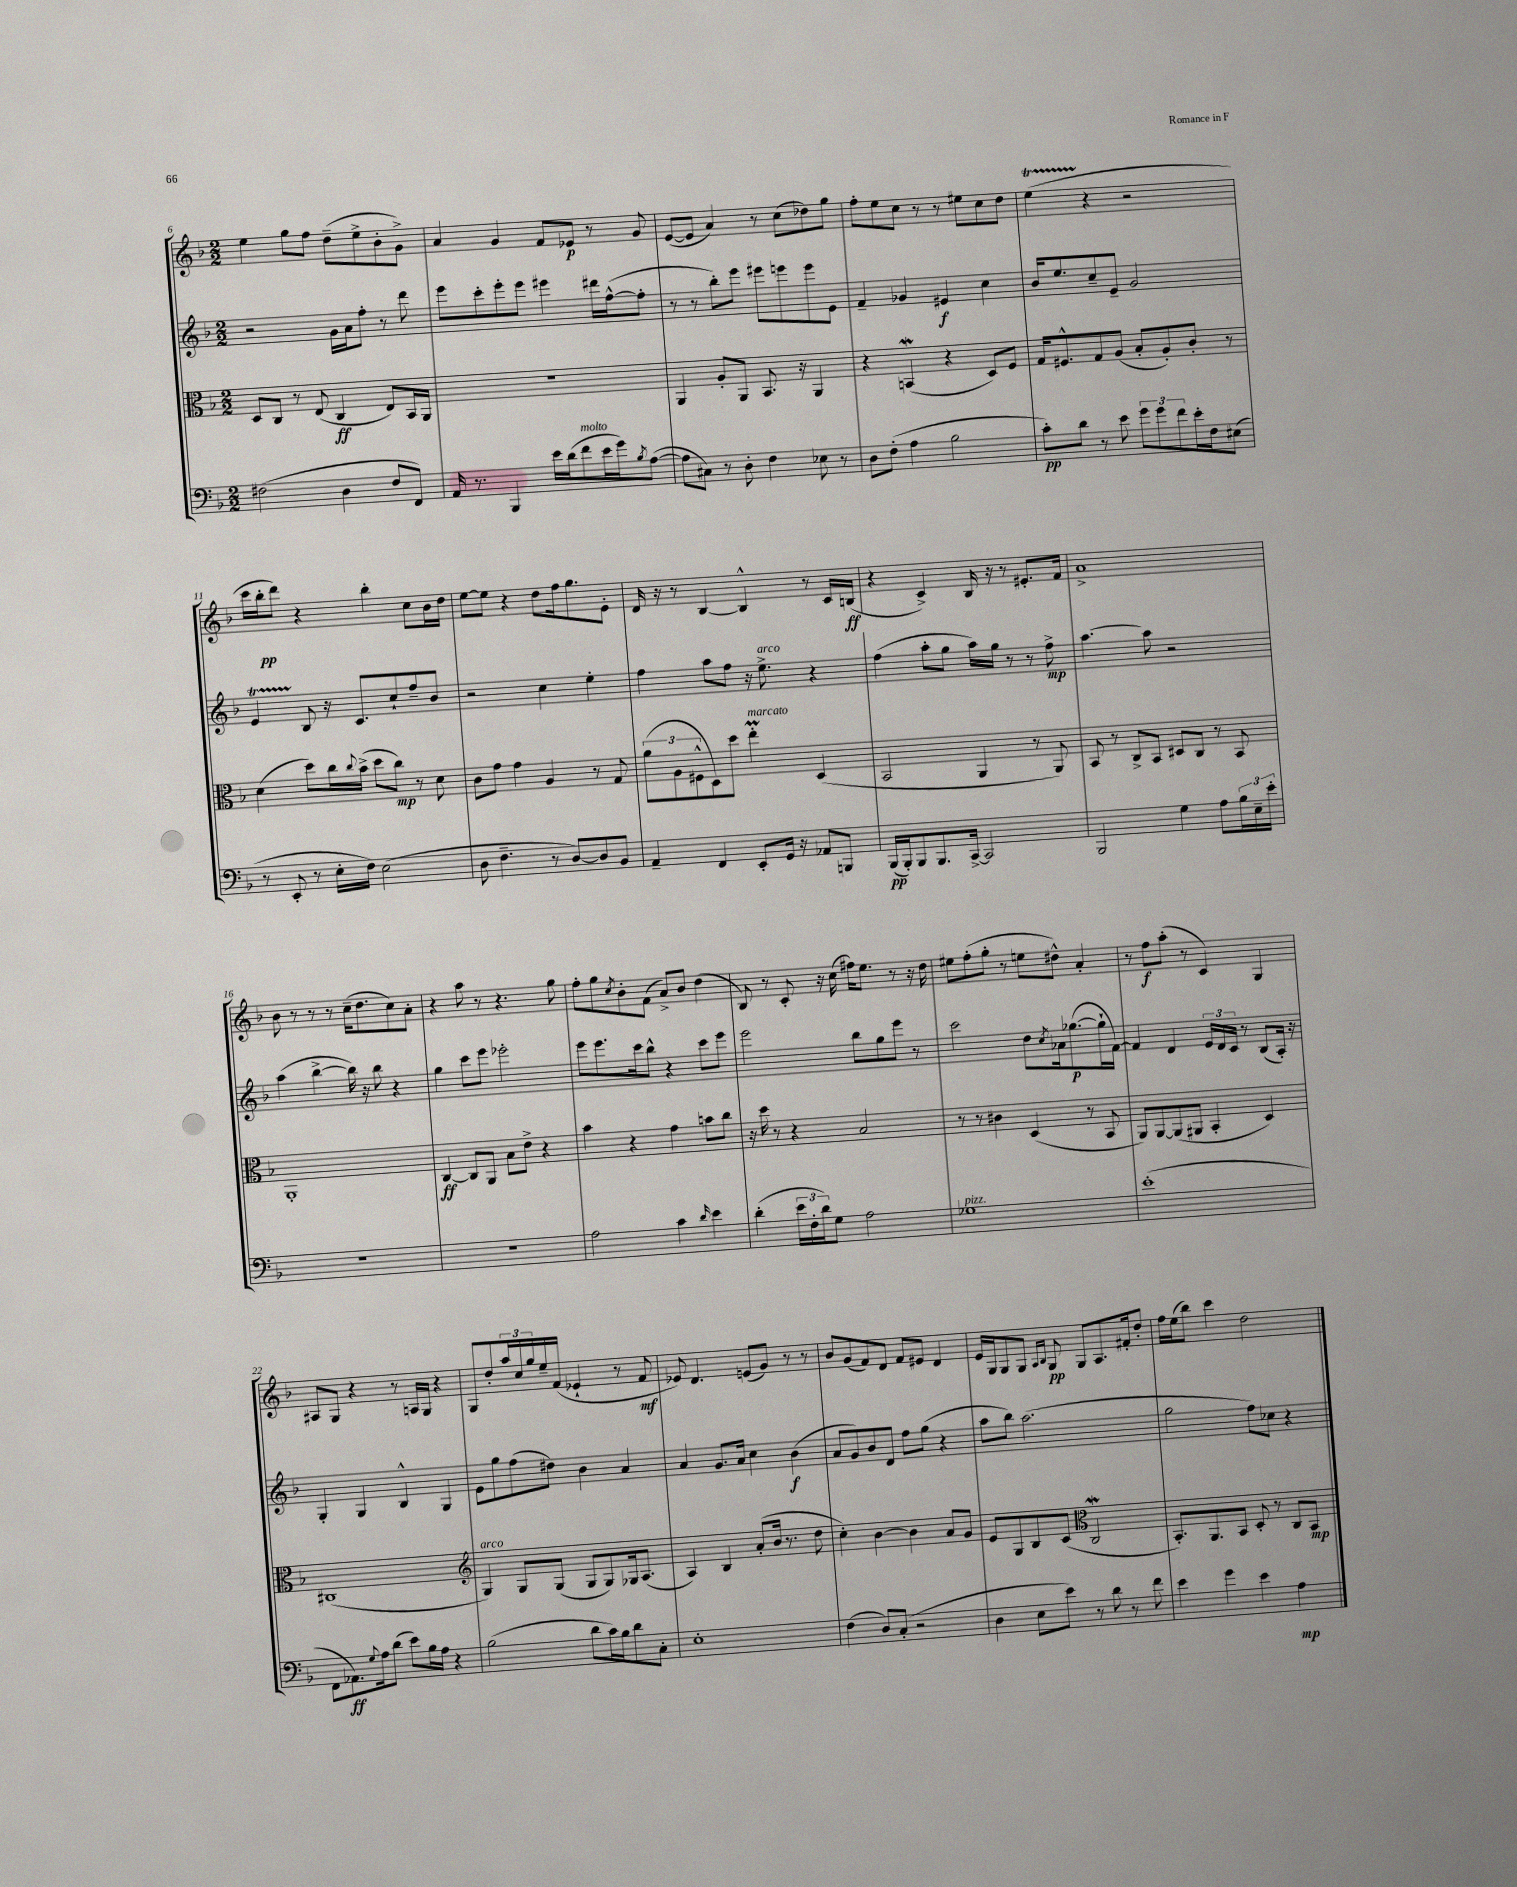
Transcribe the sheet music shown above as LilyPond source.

<<
\new StaffGroup <<
\new Staff = "s0" {
    \clef treble \key f \major \numericTimeSignature \time 2/2
    e''4 g''8 f''8 d''8--( e''8-> bes'8-. g'8->) |
    a'4 g'4 f'8 ees'8\p r8 g'8 |
    e'8~( e'8 a'4) r8 c''8( des''8) g''8 |
    f''8-. e''8 c''8 r8 r8 eis''8 c''8 d''8 |
    e''4\startTrillSpan( r4\stopTrillSpan r2 |
    c'''16 bes''16-.\pp d'''8) r4 bes''4-. c''8 bes'16 d''16 |
    e''8~ e''8 r4 d''8 f''16 g''8. e'8-. |
    d'16 r16 r8 bes4~ bes4-^ r8 c'16 b16\ff( |
    r4 c'4->) bes16 r16 r8 eis'8.-. f'16 |
    a'1-> |
    bes'8 r8 r8 r8 c''16--( d''8. c''8) a'8-. |
    r4 a''8 r8 r4. g''8 |
    f''8-. g''8 \acciaccatura { c''8 } bes'8-. f'8( a'8->) bes'8 d''4( |
    bes8) r8 c'8-. r16 c''16( fis''16) e''8. r8 r16 d''16 |
    eis''8 f''8-.( g''8-. r8 e''8 dis''8-^) a'4-. |
    r8 f''8\f a''8-.( r8 c'4) g4 |
    ais8 g8 r4 r8 a16 g16 r4 |
    g8 d''8-. \tuplet 3/2 { a''16 c''16 g''16 } e''16-- f'16( ees'4-! r8 f'8\mf |
    ees'8) d'4. e'8( g'8) r8 r8 |
    bes'8 g'8( f'8) d'8 f'8 eis'8 d'4 |
    e'16 g16 g8 g8 \grace { a16 bes16 } g8\pp g8 a8. fis'16-. d''8-. |
    f''16 e''16( bes''8) c'''4 d''2 \bar "|." |
}
\new Staff = "s1" {
    \clef treble \key f \major \numericTimeSignature \time 2/2
    r2 g'16 a'16 f''8-. r8 d'''8 |
    e'''8 c'''8-. e'''8-. e'''8 eis'''4 dis'''16 f''16~-^( f''8-. |
    r8 r8 bes''8-.) e'''8 eis'''8 e'''8 e'''8 e'8 |
    f'4-- ges'4 eis'4\f c''4 |
    bes'16 e''8. c''8-- e'8-- g'2 |
    e'4\startTrillSpan bes8\stopTrillSpan r16 c'8. c''8-! f''8-- bes'8 |
    r2 c''4 e''4-. |
    f''4 a''8 f''8 r16 e''8.->^\markup { \italic "arco" } r4 |
    f''4( a''8-. g''8 a''16) g''16 r8 r8 f''8->\mp |
    a''4.~ a''8 r2 |
    a''4( bes''4~-> bes''16) r16 bes''8 r4 |
    g''4 c'''8 e'''8 ees'''2-. |
    e'''8 e'''8. c'''16 bes''8-^ r4 c'''8 e'''8 |
    e'''2 bes''8 g''8 e'''8 r8 |
    c'''2 d''8 \acciaccatura { c''8 } aes'16 ges''8.~\p( ges''16-! f'16~) |
    f'4 d'4 \tuplet 3/2 { e'16 d'16 c'16 } r8 bes8( a16-.) r16 |
    g4-. g4 bes4-^ g4 |
    e'8 g''8 f''8( dis''8) bes'4 a'4 |
    a'4 g'8. a'16 c''4 bes'4\f( |
    a'8 g'8) bes'8 d'8 f''8 g''8( r4 |
    a''8 bes''8) a''2.( |
    g''2 f''8) ces''8 r4 \bar "|." |
}
\new Staff = "s2" {
    \clef alto \key f \major \numericTimeSignature \time 2/2
    d8 c8 r8 e8( c4\ff e8) bes,16 a,16 |
    r1 |
    a,4 a8-. a,8 bes,8. r16 a,4 |
    r4 b,4\mordent( r4 d8) f8 |
    g16 fis8.-^ g8 a8( bes8-. a8-.) c'8-. r8 |
    d'4( d''8) c''16 \appoggiatura { c''8 } bes'16->( d''8 c''8\mp) r8 d'8 |
    c'8 g'8 g'4 a4 r8 g8 |
    \tuplet 3/2 { a'8( a8 fis8-^ } d8) d''8 e''4-.\prall^\markup { \italic "marcato" } d4( |
    bes,2 a,4 r8 a,8) |
    bes,8 r8 c8-> bes,8 dis8 c8 r8 bes,8 |
    a,1-. |
    c4~\ff c8 a,8 bes8 e'8-> r4 |
    bes'4 r4 g'4 b'8 c''8 |
    r16 d''16 r8 r4 bes2 |
    r8 r8 cis'4 d4( r8 bes,8 |
    a,8) a,8~ a,8( ais,8 bes,4-. d4) |
    cis1( |
    \clef treble g4^\markup { \italic "arco" }) g8 g8( g8 g8) ges16 a8.( |
    a4) bes4 a'8-.( bes'16 r8. d''8 |
    c''4-.) bes'4~ bes'4 a'8 g'8 |
    e'8 g8 bes8 c'8( \clef alto c2\mordent |
    bes,8.-.) a,8. bes,8 d8-. r8 c8 bes,8\mp \bar "|." |
}
\new Staff = "s3" {
    \clef bass \key f \major \numericTimeSignature \time 2/2
    fis2( d4 fis8 f,8) |
    a,16 r8. bes,,4 e'16 d'16( f'8^\markup { \italic "molto" } e'16 g'16) \acciaccatura { bes8 } a8~( |
    a8 cis8) r8 d8-. f4 ees8 r8 |
    d8 f8-.( a4 bes2 |
    c'8-.\pp) d'8 r8 e'8 \tuplet 3/2 { g'8 g'8 f'8 } e'16-. f16 eis8( |
    r8 e,8-. r8 e16-. f16) e2( |
    d8 f4.-- r8 d8~) d8 bes,8 |
    a,4-- f,4 e,8-. g,16 r16 aes,8 b,,8 |
    bes,,16\pp( bes,,16-.) bes,,8 bes,,8. c,16~-> c,2 |
    bes,,2 g4 a8 \tuplet 3/2 { bes16 e16-- e'16-. } |
    R1 |
    R1 |
    a2 c'4 \grace { d'16 } e'4 |
    d'4-.( \tuplet 3/2 { e'16 f16-. d'16) } g8 a2 |
    ges1^\markup { \italic "pizz." } |
    e'1-.( |
    f,8 aes,8.\ff) \appoggiatura { g8 } a16 d'8( e'8) bes16 a16 r4 |
    bes2( d'8 c'16) bes16 d'8 c8-. |
    e1-. |
    f4( d8) c8-.( r2 |
    d4 e8 e'8) r8 d'8 r8 f'8 |
    e'4 g'4 e'4 a4\mp \bar "|." |
}
>>
>>
\layout { \context { \Score currentBarNumber = #6 } }
